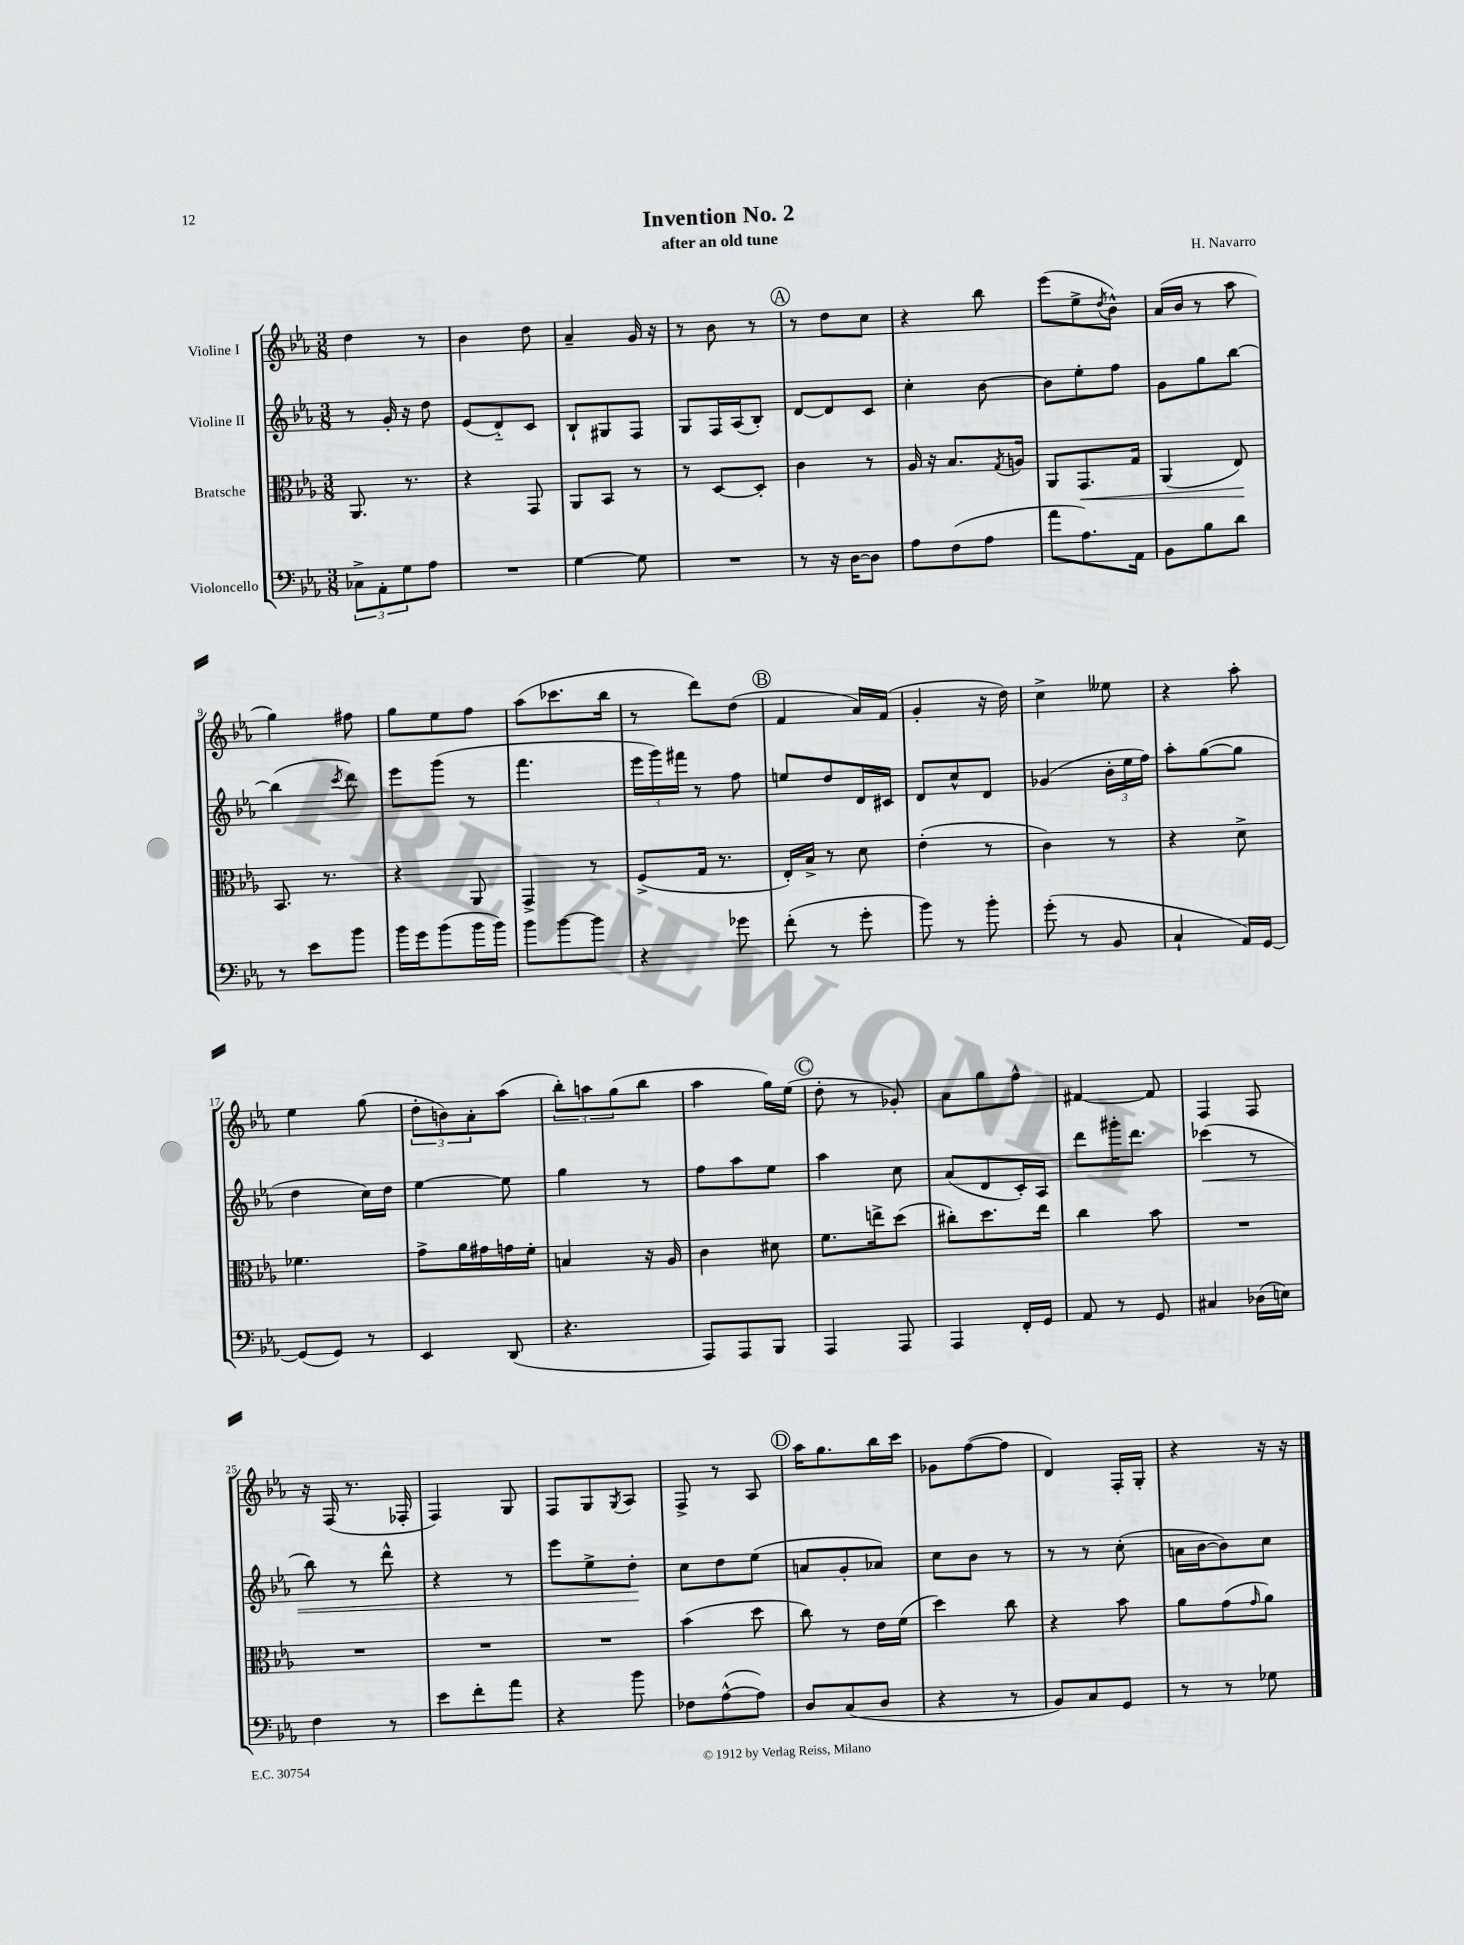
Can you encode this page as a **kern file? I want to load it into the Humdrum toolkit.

**kern	**kern	**kern	**kern
*staff4	*staff3	*staff2	*staff1
*clefF4	*clefC3	*clefG2	*clefG2
*k[b-e-a-]	*k[b-e-a-]	*k[b-e-a-]	*k[b-e-a-]
*M3/8	*M3/8	*M3/8	*M3/8
12C-^\L	8.AA-/	8r	4dd\
12AA-'\	.	.	.
.	.	16g'/	.
12G\	.	.	.
.	8.r	16r	.
8A-\J	.	8dd\	8r
=	=	=	=
4.r	4r	(8e-/L	4b-\
.	.	8d'~/)	.
.	8GG/	8c/J	8dd\
=	=	=	=
[4G\	8AA-/L	8B-`/L	4a-~/
.	8BB-/J	8G#/	.
8G\]	8r	8F/J	16g/
.	.	.	16r
=	=	=	=
4.r	8r	8G/L	8r
.	[8D/L	16F/L	8b-\
.	.	(16A-/J	.
.	8D'/]J	8B-'/J)	8r
=	=	=	=
8r	4c\	[8d/L	8r
16r	.	8d/]	8dd\L
[16D\LK	.	.	.
8D\]J	8r	8c/J	8cc\J
=	=	=	=
8A-\L	16A-/	4cc'\	4r
.	16r	.	.
(8F\	8.B-/L	.	.
8A-\J	.	[8b-\	8bb-\
.	8qG/	.	.
.	16A/Jk	.	.
=	=	=	=
8a-\L	8AA-/L	8b-\]L	(8eee-\L
8.A-\)	8.GG/	8ee-'\	8ee-^\
.	.	.	8qdd/
.	.	8ff\J	8b-^^\J)
16AA-\Jk	16G/Jk	.	.
=	=	=	=
8BB-\L	(4AA-/	8g\L	(16a-/LL
.	.	.	16b-/JJ
8B-\	.	8gg\	8r
8d\J	8E-/)	[8bb-\J	8aa-\
=	=	=	=
8r	8.BB-/	(4bb-\]	4gg\)
8e-\L	.	.	.
.	8.r	.	.
.	.	8qccc/	.
8b-\J	.	8ddd\)	8ff#\
=	=	=	=
16b-\LL	4r	8eee-\L	8gg\L
16g\J	.	.	.
(8b-\	.	(8ggg\J	8ee-\
16b-\L	8AA-/	8r	8ff\J
16b-\JJ)	.	.	.
=	=	=	=
8b-\L	4GG^/	4.fff\	(8aa-\L
[8b-\	.	.	8.ccc-\
8b-\]J	8r	.	.
.	.	.	16bb-\Jk
=	=	=	=
4r	(8F^/L	24eee-\LL	8r
.	.	24ggg\)	.
.	.	24fff#\JJ	.
.	16G/Jk	8r	8ddd\L)
.	8.r	.	.
8g-\	.	8ff\	(8dd\J
=	=	=	=
(8f'\	16E-'/LL)	8ee/L	4f/
.	16B-^/JJ	.	.
8r	8r	8dd/	.
8g'\	8d\	16d/L	16a-/LL)
.	.	16c#/JJ	(16f/JJ
=	=	=	=
8b-\)	(4e-'\	8d/L	4g'/
8r	.	8cc^^/	.
8b-'\	8r	8d/J	16r
.	.	.	16dd\)
=	=	=	=
(8g'\	4c\)	(4g-/	4cc^\
8r	.	.	.
8BB-/	8r	24b-'\LL	8ee--\
.	.	24ee-\	.
.	.	24ff\JJ)	.
=	=	=	=
4C`/	4r	8aa-'\L	4r
.	.	([8gg\	.
16AA-/LL)	8d^\	8gg\]J	8aa-'\
[16GG/JJ	.	.	.
=	=	=	=
(8GG/]L	4.f-\	4dd\	4ee-\
8GG/J)	.	.	.
8r	.	16cc\LL)	(8gg\
.	.	16dd\JJ	.
=	=	=	=
4EE-/	8g^\L	[4ee-\	12dd'\L
.	.	.	12b\)
.	16a-\L	.	.
.	.	.	12a-'\
.	16g#\	.	.
(8DD/	16g\	8ee-\]	(8aa-\J
.	16f'\JJ	.	.
=	=	=	=
4.r	4B/	4gg\	12bb-'\L)
.	.	.	12aa\
.	.	.	(12gg\
.	16r	8r	8bb-\J
.	16A-/	.	.
=	=	=	=
8AAA-/L)	4c\	8ff\L	4aa-\
8AAA-/	.	8aa-\	.
8BBB-/J	8d#\	8ee-\J	16gg\LL)
.	.	.	(16ee-\JJ
=	=	=	=
4AAA-/	8.f\L	4aa-\	8dd'\
.	.	.	8r
.	16ee^\k	.	.
8AAA-/	(8dd\J	8cc\	8g-'/)
=	=	=	=
4AAA-/	8cc#'\L)	(8a-/L	8a-\L
.	8.dd\	8d/	8gg\
16FF'/LL	.	16c'/L)	8ff^^\J
16GG/JJ	16ee-\Jk	16A-/JJ	.
=	=	=	=
8AA-/	4cc\	8ddd\L	[4f#/
8r	.	16ggg#'\K	.
.	.	8.ddd\J	.
8GG/	8b-\	.	8f#/]
=	=	=	=
4C#/	4.r	(4ccc-\	4F/
(16D-\LL	.	8r	8F/
16E\JJ)	.	.	.
=	=	=	=
4F\	4.r	8bb-\)	16r
.	.	.	(16F/
.	.	8r	8.r
8r	.	8ddd^^\	.
.	.	.	16F-'/
=	=	=	=
8e-\L	4.r	4r	4F/)
8f'\	.	.	.
8a-\J	.	8r	8G/
=	=	=	=
4r	4.r	8eee-\L	8F/L
.	.	8ee-^\	8G/
.	.	.	8qG/
8b-\	.	8dd'\J	8A-/J
=	=	=	=
8F-\L	(4b-\	8cc\L	8F^/
([8A-^^\	.	8dd\	8r
8A-\]J)	8dd\	(8ee-\J	8A-/
=	=	=	=
8D/L	8cc\)	8a/L	16aa-\LK
.	.	.	8.gg\
(8C/	8r	8g'/	.
8D/J	16e-\LL	8a-/J)	16bb-\L
.	(16f\JJ	.	16ccc\JJ
=	=	=	=
4r	4dd\)	8cc\L	8g-\L
.	.	8b-\J	([8ff\
8r	8cc\	8r	8ff\]J
=	=	=	=
8BB-/L)	4r	8r	4d/)
8C/	.	8r	.
8GG/J	8b-\	(8cc'\	16F'/LL
.	.	.	16G'/JJ
=	=	=	=
8r	8a-\L	16a\LL	4r
.	.	[16b-\J	.
8r	(8g\	8b-\])	.
.	16qqg/	.	.
8G-\	8a-\J)	8cc\J	16r
.	.	.	16r
==	==	==	==
*-	*-	*-	*-
